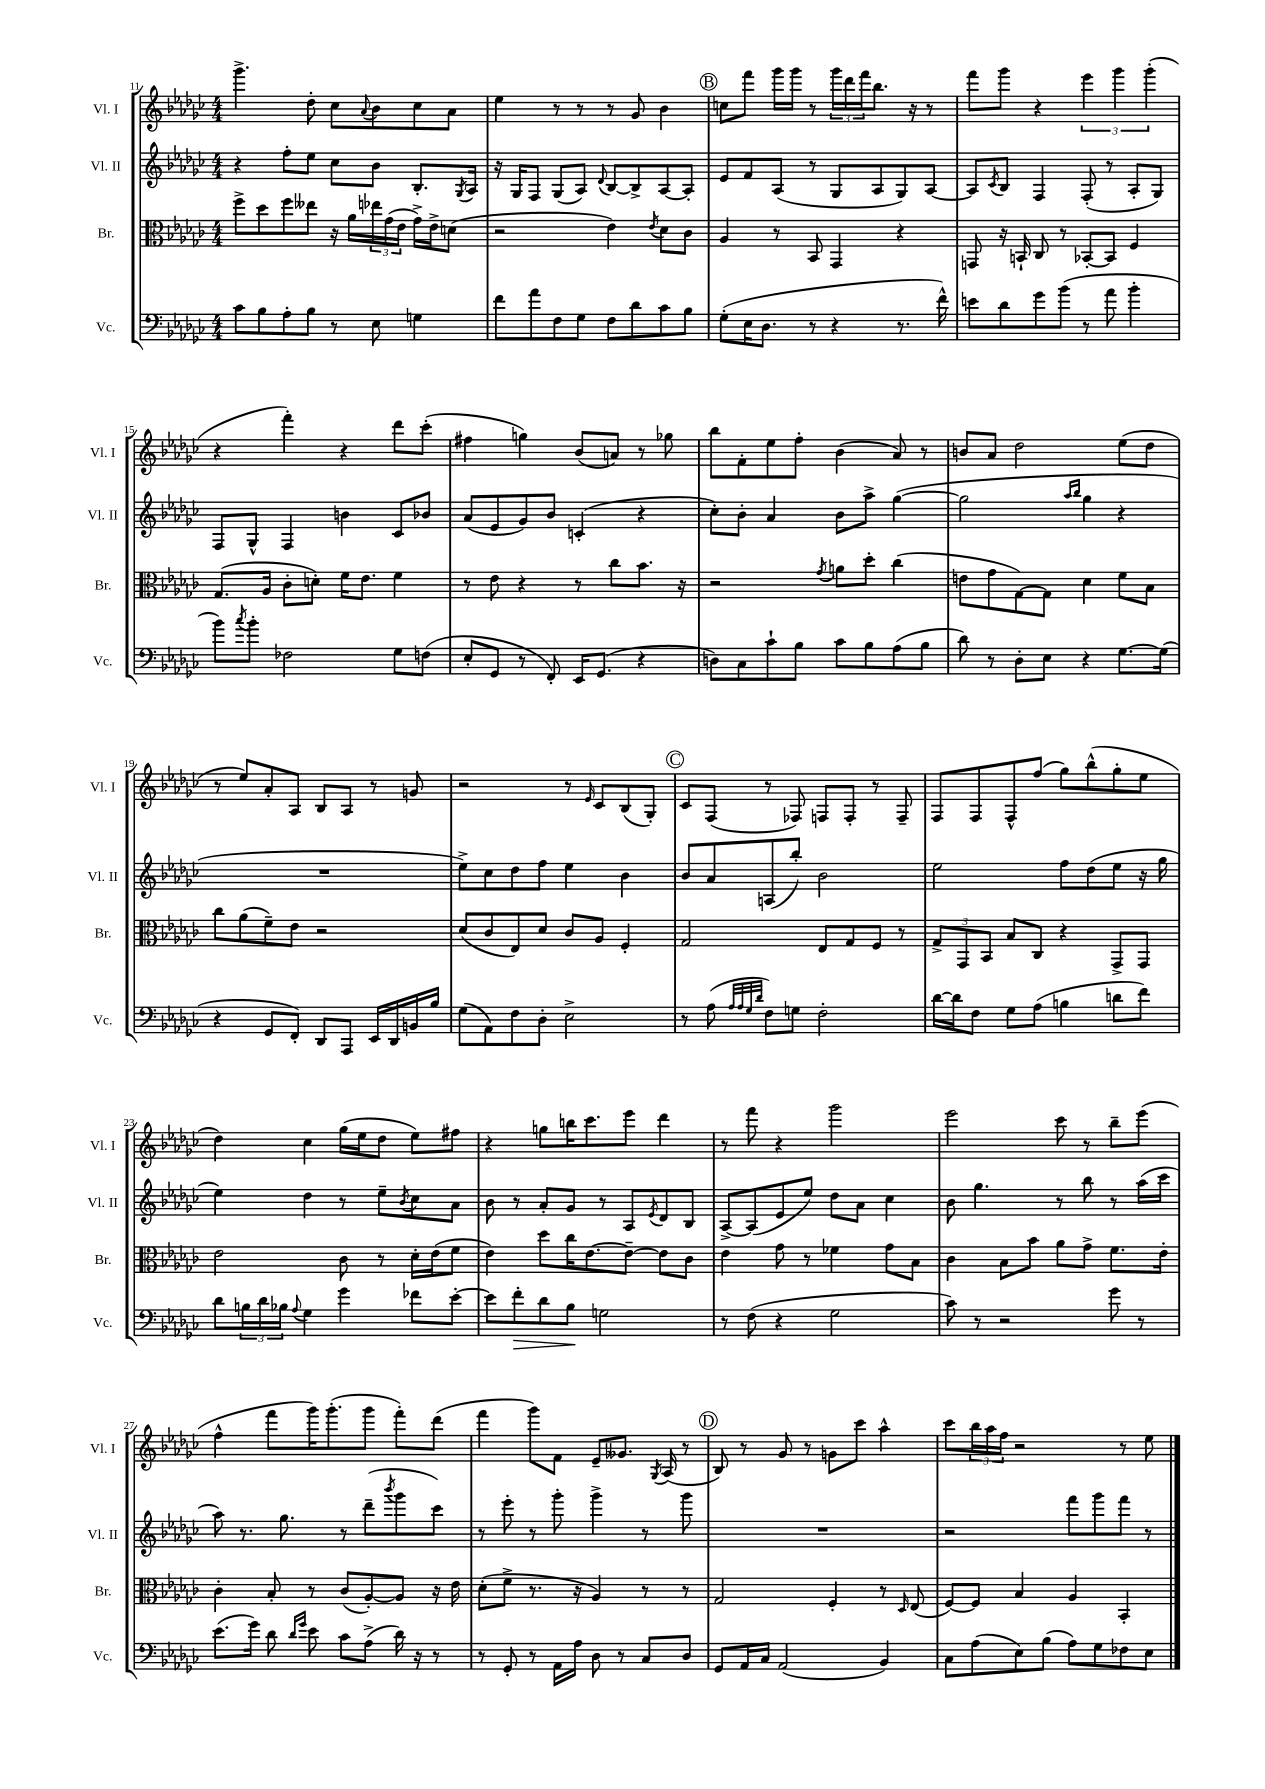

**kern	**kern	**kern	**kern
*staff4	*staff3	*staff2	*staff1
*clefF4	*clefC3	*clefG2	*clefG2
*k[b-e-a-d-g-c-]	*k[b-e-a-d-g-c-]	*k[b-e-a-d-g-c-]	*k[b-e-a-d-g-c-]
*M4/4	*M4/4	*M4/4	*M4/4
8c-	8ff^	4r	4.ggg-^
8B-	8dd-	.	.
8A-'	8ff	8ff'	.
8B-	8ee--	8ee-	8dd-'
8r	16r	8cc-	8cc-
.	16a-	.	.
.	.	.	8qqa-
8E-	24ee-	8b-	8b-
.	(24g-	.	.
.	24e-	.	.
4G	16g-^)	8.B-'	8cc-
.	16e-^	.	.
.	(8d	.	8a-
.	.	8qG-	.
.	.	16A-	.
=	=	=	=
8f	2r	16r	4ee-
.	.	16G-	.
8a-	.	8F	.
8F	.	(8G-	8r
8G-	.	8A-)	8r
.	.	8qqd-	.
8F	4e-)	[8B-	8r
8d-	.	8B-^]	8g-
.	8qe-	.	.
8c-	8d-	[8A-	4b-
8B-	8c-	8A-']	.
=	=	=	=
(8G-'	4A-	8e-	8cc
16E-	.	8f	8fff
8.D-	.	.	.
.	8r	(8A-	16ggg-
.	.	.	16ggg-
8r	8BB-	8r	8r
4r	4GG-	8G-	24ggg-
.	.	.	24ddd-
.	.	.	24fff
.	.	8A-	8.bb-
8.r	4r	8G-)	.
.	.	.	16r
.	.	[8A-	8r
16f^^)	.	.	.
=	=	=	=
8e	8GG	8A-]	8fff
.	.	8qc-	.
8d-	16r	8B-	8ggg-
.	16BB`	.	.
8g-	8C-	4F	4r
(8b-	8r	.	.
8r	[8BB-'	(8F'	6eee-
8a-	8BB-]	8r	.
.	.	.	6ggg-
4b-'	4F	8A-'	.
.	.	.	(6ggg-'
.	.	8G-)	.
=	=	=	=
8b-)	(8.G-	8F	4r
8qcc-	.	.	.
8b-'	.	8G-^^	.
.	16A-	.	.
2F-	8c-'	4F	4fff')
.	8d')	.	.
.	16f	4b	4r
.	8.e-	.	.
8G-	4f	8c-	8ddd-
(8F	.	8b-	(8ccc-'
=	=	=	=
8E-'	8r	(8a-	4ff#
8GG-	8e-	8e-	.
8r	4r	8g-)	4gg)
8FF')	.	8b-	.
16EE-	8r	(4c'	(8b-
(8.GG-	.	.	.
.	8cc-	.	8a)
4r	8.b-	4r	8r
.	.	.	8gg-
.	16r	.	.
=	=	=	=
8D)	2r	8cc-')	8bb-
8C-	.	8b-'	8f'
8c-`	.	4a-	8ee-
8B-	.	.	8ff'
.	8qg-	.	.
8c-	8a	8b-	(4b-
8B-	8dd-'	8aa-^	.
(8A-	(4cc-	([4gg-	8a-)
8B-	.	.	8r
=	=	=	=
8d-)	8e	2gg-]	8b
8r	8g-	.	8a-
8D-'	[8G-)	.	2dd-
8E-	8G-]	.	.
.	.	16qqaa-	.
.	.	16qqbb-	.
4r	4d-	4gg-	.
[8.G-	8f	4r	(8ee-
.	8B-	.	8dd-
(16G-]	.	.	.
=	=	=	=
4r	8cc-	1r	8r
.	(8a-	.	8ee-)
8GG-	8f~)	.	8a-'
8FF')	8e-	.	8A-
8DD-	2r	.	8B-
8AAA-	.	.	8A-
16EE-	.	.	8r
16DD-	.	.	.
16BB	.	.	8g
16B-	.	.	.
=	=	=	=
(8G-	(8d-	8ee-^)	2r
8AA-)	8c-	8cc-	.
8F	8E-)	8dd-	.
8D-'	8d-	8ff	.
2E-^	8c-	4ee-	8r
.	.	.	16qqe-
.	8A-	.	8c-
.	4F'	4b-	(8B-
.	.	.	8G-')
=	=	=	=
8r	2G-	8b-	8c-
(8A-	.	8a-	(8F
32qqA-	.	.	.
32qqA-	.	.	.
32qqG-	.	.	.
32qqd-	.	.	.
8F)	.	(8A	8r
8G	.	8bb-')	8F-)
2F'	8E-	2b-	8F
.	8G-	.	8F'
.	8F	.	8r
.	8r	.	8F~
=	=	=	=
[16d-	12G-^	2ee-	8F
16d-]	.	.	.
.	12GG-	.	.
8F	.	.	8F
.	12BB-	.	.
8G-	8B-	.	8F^^
(8A-	8C-	.	(8ff
4B	4r	8ff	8gg-)
.	.	(8dd-	(8bb-^^
8d	8GG-^	8ee-	8gg-'
8f)	8GG-	16r	8ee-
.	.	16gg-	.
=	=	=	=
8d-	2e-	4ee-)	4dd-)
24B	.	.	.
24d-	.	.	.
24B-	.	.	.
8qqA-	.	.	.
4G-	.	4dd-	4cc-
4g-	8c-	8r	(16gg-
.	.	.	16ee-
.	8r	8ee-~	8dd-
.	.	8qb-	.
8f-	16d-'	8cc-	8ee-)
.	(16e-	.	.
[8e-'	8f	8a-	8ff#
=	=	=	=
8e-]	4e-)	8b-	4r
8f'	.	8r	.
8d-	8dd-	8a-'	8gg
8B-	16cc-	8g-	16bb
.	[8.e-	.	8.ccc-
2G	.	8r	.
.	8e-~_	8A-	8eee-
.	.	8qe-	.
.	8e-]	8d-	4ddd-
.	8c-	8B-	.
=	=	=	=
8r	4e-	[8A-^	8r
(8F	.	(8A-]	8fff
4r	8g-	8e-	4r
.	8r	8ee-)	.
2G-	4f-	8dd-	2ggg-
.	.	8a-	.
.	8g-	4cc-	.
.	8B-	.	.
=	=	=	=
8c-)	4c-	8b-	2eee-
8r	.	4.gg-	.
2r	8B-	.	.
.	8b-	.	.
.	8a-	8r	8ccc-
.	8g-^	8bb-	8r
8g-	8.f	8r	8bb-~
8r	.	(16aa-	(8eee-
.	16e-'	16ccc-	.
=	=	=	=
(8.e-	4c-'	8aa-)	4ff^^
.	.	8.r	.
16g-)	.	.	.
8d-	8B-'	.	8fff
.	.	8.gg-	.
16qqd-	.	.	.
16qqg-	.	.	.
8e-	8r	.	16ggg-)
.	.	.	(8.ggg-'
8c-	(8c-	8r	.
(8A-^	[8A-')	(8ddd-~	8ggg-
.	.	8qbbb-	.
16d-)	8A-]	8ggg-	8fff')
16r	.	.	.
8r	16r	8ccc-)	(8ddd-
.	16e-	.	.
=	=	=	=
8r	(8d-'	8r	4fff
8GG-'	8f^	8eee-'	.
8r	8.r	8r	8ggg-)
16AA-	.	8ggg-'	8f
16A-	16r	.	.
8D-	4A-)	4ggg-^	8e-~
8r	.	.	8.g--
8C-	8r	8r	.
.	.	.	8qG-
.	.	.	(16A-
8D-	8r	8ggg-	8r
=	=	=	=
8GG-	2G-	1r	8B-)
16AA-	.	.	8r
16C-	.	.	.
(2AA-	.	.	8g-
.	.	.	8r
.	4F'	.	8g
.	.	.	8ccc-
4BB-)	8r	.	4aa-^^
.	16qqD-	.	.
.	(8E-	.	.
=	=	=	=
8C-	[8F)	2r	8ccc-
(8A-	8F]	.	24bb-
.	.	.	24aa-
.	.	.	24ff
8E-)	4B-	.	2r
(8B-	.	.	.
8A-)	4A-	8fff	.
8G-	.	8ggg-	.
8F-	4BB-'	8fff	8r
8E-	.	8r	8ee-
==	==	==	==
*-	*-	*-	*-
